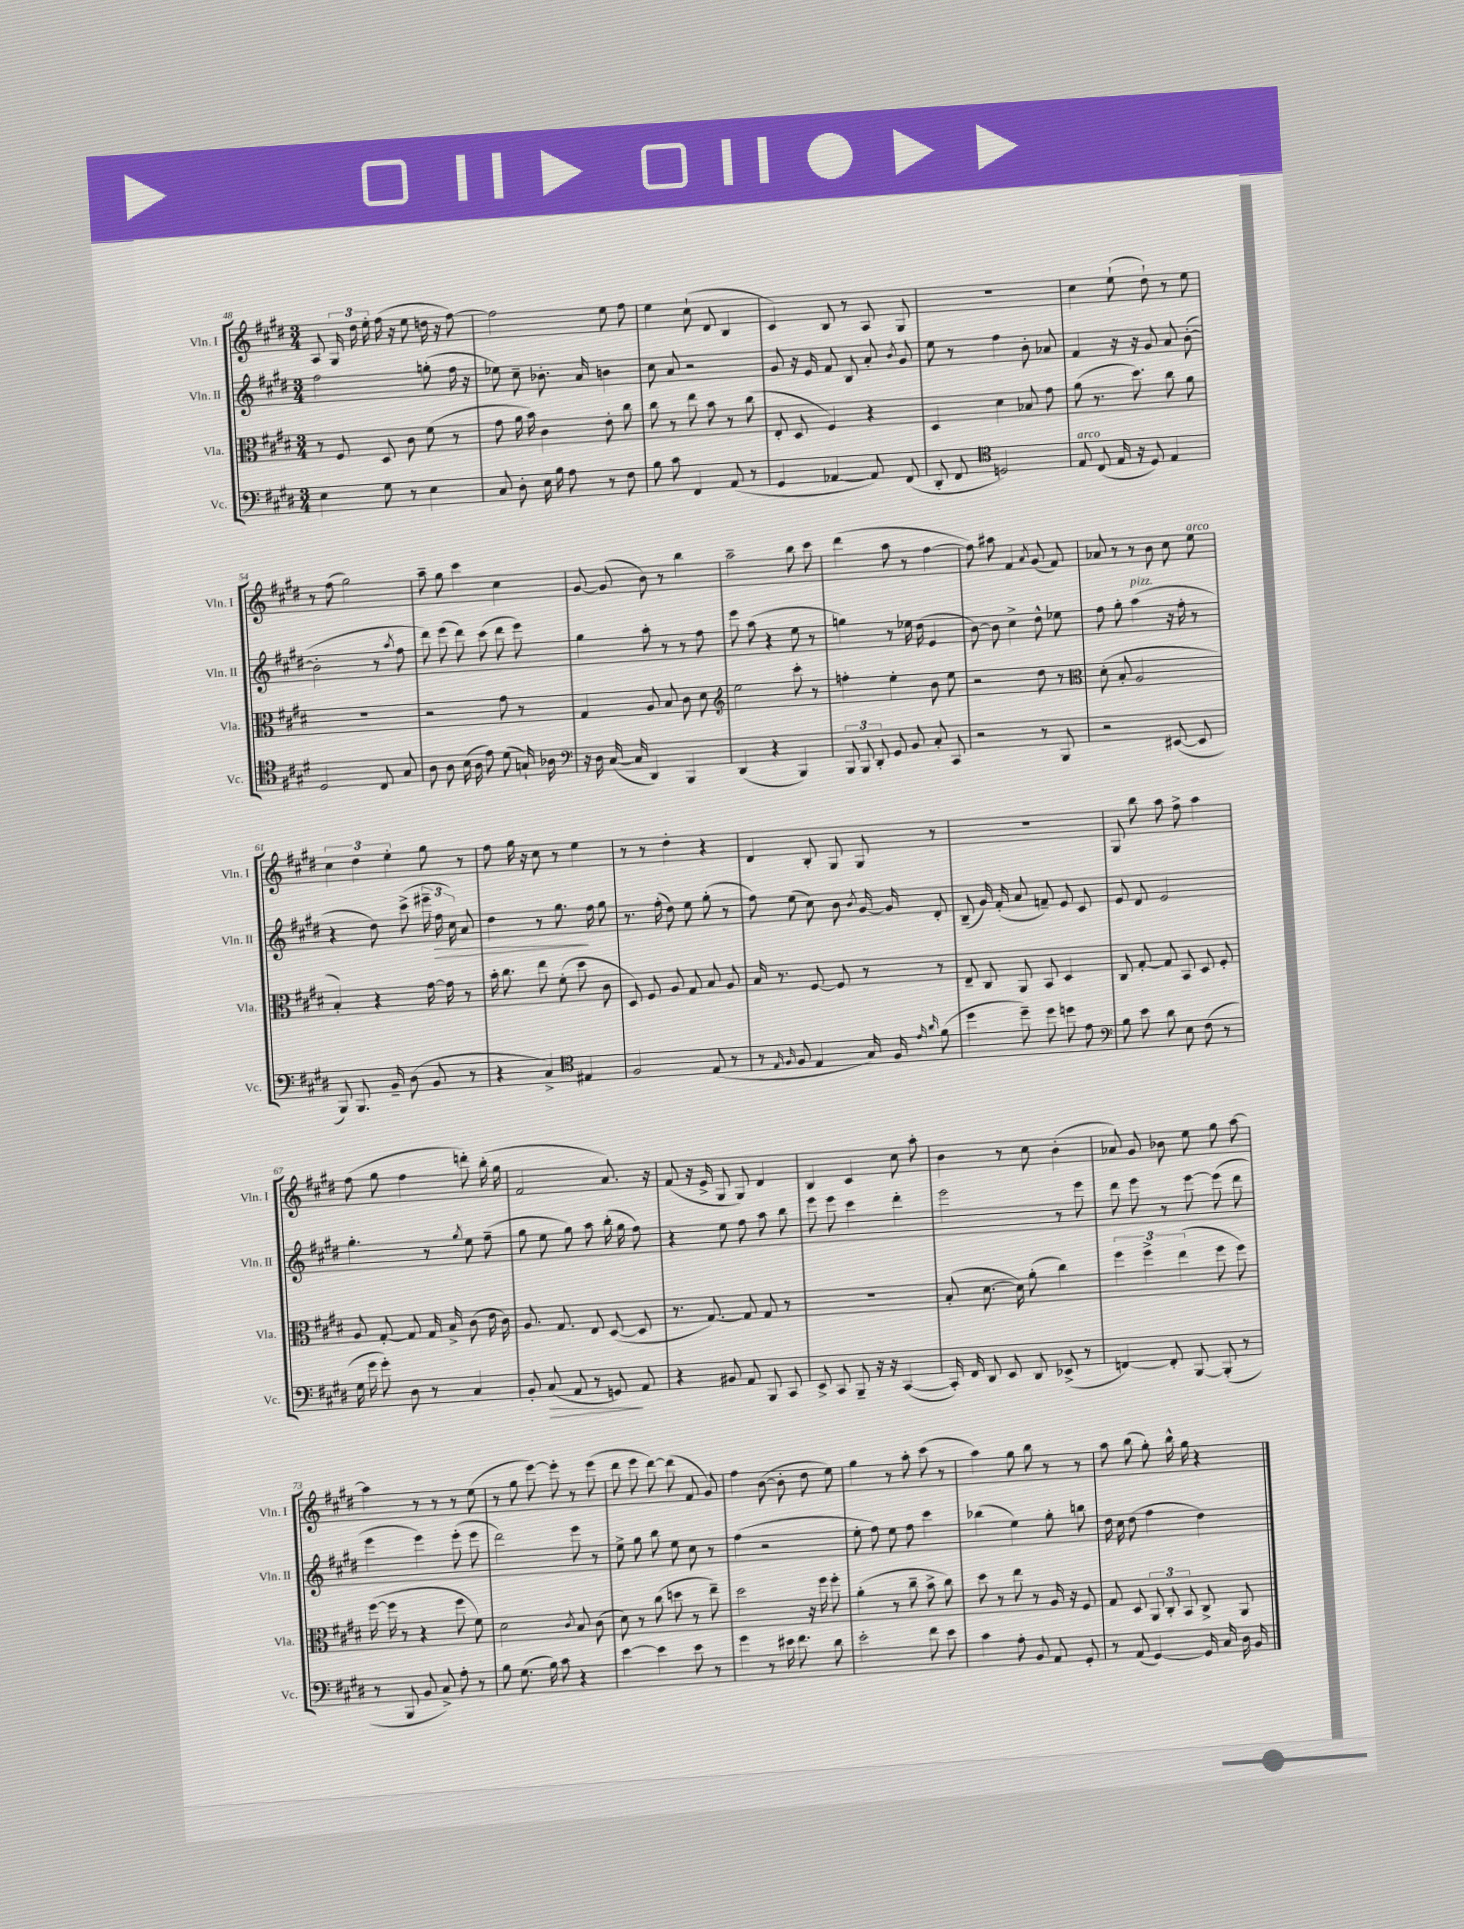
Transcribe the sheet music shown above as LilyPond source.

<<
\new StaffGroup <<
\new Staff = "s0" \with { instrumentName = "Vln. I" shortInstrumentName = "Vln. I" } {
    \clef treble \key e \major \numericTimeSignature \time 3/4
    \autoBeamOff a8 \tuplet 3/2 { gis16 dis''16 e''16-. } fis''16( r16 e''8 d''16 r16 fis''8~) |
    fis''2 e''8 fis''8 |
    e''4 cis''8-!( dis'8 b4 |
    cis'4) b8 r8 a8 gis8 |
    R2. |
    cis''4 e''8-!( dis''8-!) r8 e''8 |
    r8 fis''8( gis''2) |
    a''8-- gis''8 cis'''4 cis''4 |
    gis'8~ gis'8( b'8) r8 b''4 |
    a''2-- b''8 cis'''8 |
    dis'''4( a''8 r8 fis''4~ |
    fis''8) ais''8 fis'4 \acciaccatura { a'8 } gis'8( fis'8) |
    aes'8 r8 r8 b'8 cis''8 e''8^\markup { \italic "arco" } |
    \tuplet 3/2 { cis''4 dis''4 e''4-. } gis''8 r8 |
    fis''8 gis''16 r16 cis''8 r8 e''4 |
    r8 r8 dis''4-. r4 |
    dis'4 b8-. gis8 gis8 r8 |
    R2. |
    gis8 b''8 a''8 fis''8-> a''4 |
    fis''8( gis''8 fis''4 d'''8-.) b''16-.( gis''16 |
    fis'2 a'8.) r16 |
    fis'8( r16 e'16-> gis8 gis8) dis'4 |
    b4 cis'4 cis''8 a''8-. |
    b'4 r8 cis''8 b'4-.( |
    aes'8) gis'8 bes'8 e''8 gis''8 a''8~ |
    a''4 r8 r8 r8 e''8( |
    r8 gis''8 e'''8~) e'''8-. r8 e'''8( |
    dis'''8 e'''8 dis'''8~) dis'''8( fis'8 gis'8) |
    fis''4 b'8~( b'8-. dis''8 e''8) |
    gis''4 r8 a''8-. cis'''8( r8 |
    a''4) gis''8 b''8 r8 r8 |
    a''8 b''8( gis''8-.) b''16-^ gis''16 r4 \bar "|." |
}
\new Staff = "s1" \with { instrumentName = "Vln. II" shortInstrumentName = "Vln. II" } {
    \clef treble \key e \major \numericTimeSignature \time 3/4
    \autoBeamOff fis''2 g''8-.( fis''16 r16 |
    ees''8) cis''8-- bes'8.-. a'16 b'4 |
    cis''8 a'8 r2 |
    gis'8 r16 e'16 fis'8 b8 a'8-. \acciaccatura { b'8 } gis'8 |
    e''8 r8 fis''4 b'8-. aes'8 |
    fis'4 r16 r16 gis'8 a'8 b'8~-.( |
    b'2-. r8 \acciaccatura { a''8 } fis''8 |
    dis'''8) e'''8( dis'''8) cis'''8( dis'''8 e'''8) |
    gis''4 a''8-. r8 r8 fis''8 |
    e'''8 a''8( r4 e''8 r8 |
    g''4) r8 ees''16 dis''16( e'4 |
    b'8~) b'8 cis''4-> dis''8-^ ees''8 |
    fis''8 gis''8-. a''4^\markup { \italic "pizz." }( r16 fis''16-. r8 |
    r4 dis''8) cis'''8->( \tuplet 3/2 { eis'''16-- fis''16\> cis''16) } a'8 |
    dis''4 r8 gis''8.\! fis''16 gis''8 |
    r8. fis''16-.( dis''8) e''8 gis''8-.( r8 |
    fis''8) e''8( cis''8) b'8 \acciaccatura { b'8 } gis'16~ gis'16 dis'8-. |
    b8--( gis'16) fis'16-.( a'8 f'8--) e'8 cis'8 |
    e'8 dis'8 e'2 |
    gis''4.-. r8 \acciaccatura { gis''8 } e''8 fis''8--( |
    gis''8 e''8 gis''8) a''8 b''16-.( gis''16 fis''8) |
    r4 e''8 fis''8 a''8 b''8 |
    e'''8 e'''8 cis'''4 dis'''4-. |
    e'''2 r8 e'''8 |
    dis'''8 e'''8 r8 e'''8~ e'''8( dis'''8 |
    e'''4 e'''4) e'''8-.( e'''8 |
    dis'''2) e'''8 r8 |
    e''8-> gis''8 b''8 e''8 cis''8 r8 |
    fis''4( r2 |
    e''8-. fis''8) e''8 fis''8 cis'''4 |
    bes''4( e''4) gis''8-. b''8 |
    dis''16 cis''16 dis''8( fis''4 dis''4) \bar "|." |
}
\new Staff = "s2" \with { instrumentName = "Vla." shortInstrumentName = "Vla." } {
    \clef alto \key e \major \numericTimeSignature \time 3/4
    \autoBeamOff r8 fis8 dis8 cis'8 fis'8( r8 |
    gis'8 a'16 b'16) cis'4 e'8-. cis''8 |
    cis''8 r8 e''8 b'8 r8 cis''8( |
    e8-. dis8 fis4) r4 |
    dis4 dis'4 bes8 gis'8 |
    a'8( r8. dis''8.) cis''8 a'8 |
    R2. |
    r2 gis'8 r8 |
    gis4 a8 b8 cis'8 dis'8 |
    \clef treble e''2 cis'''8-. r8 |
    f''4-. e''4-. b'8 e''8 |
    r2 dis''8 r8 |
    \clef alto dis'8-.( b8-. a2 |
    b4-.) r4 gis'16~ gis'16 r8 |
    b'16-. cis''8. e''8 fis'8-.( dis''8 cis'8 |
    dis8) fis8 a8 gis8 b8 a8 |
    b16 r8. fis8~ fis8 r8 r8 |
    e8-- cis8 a,8 b,8 dis4 |
    cis8 gis8~-. gis8 b,8 dis8 fis8-. |
    a8 gis8~-. gis8 gis16 b16-> cis'8( e'16 cis'16) |
    a8. gis8. e8 dis8~( dis8 |
    r8. gis8.~) gis8 gis8 r8 |
    R2. |
    b8-.( dis'8.~ dis'16) a'8-.( cis''4) |
    \tuplet 3/2 { fis''4 fis''4-> e''4( } fis''8 fis''8) |
    fis''16~( fis''16 r8 r4 fis''8 fis'8) |
    dis'2 \acciaccatura { cis'8 } b8 cis'8( |
    dis'8) r8 cis''8( d''8 r8 e''8--) |
    dis''2 r16 fis''16 fis''8-. |
    a'4-.( r8 cis''8-- b'8-> cis''8) |
    dis''8 r8 e''8 r8 a16 r16 fis8 |
    gis8 dis8 \tuplet 3/2 { a,8 cis8-. b,8 } cis8-> a,8 \bar "|." |
}
\new Staff = "s3" \with { instrumentName = "Vc." shortInstrumentName = "Vc." } {
    \clef bass \key e \major \numericTimeSignature \time 3/4
    \autoBeamOff e4 gis8 r8 e4 |
    cis8 dis8-. e16 b16 a8 r8 fis8 |
    b8 cis'8 fis,4 a,8( r8 |
    gis,4 aes,4~ aes,8) fis,8( |
    dis,8-. fis,8 \clef tenor d2) |
    e8^\markup { \italic "arco" } cis8( e16 r16 dis8) e4 |
    dis2 cis8 gis8 |
    a8 a8 b16( a16 e'8) dis'8( g16-!) aes16 |
    \clef bass r16 dis16 cis16~( cis16 dis,4) b,,4 |
    dis,4( r4 b,,4) |
    \tuplet 3/2 { b,,8 b,,8 dis,8-. } gis,8 b,8 cis8-. cis,8 |
    r2 r8 b,,8 |
    r2 eis,8~( eis,8 |
    b,,8) b,,8. b,16-- dis8( b,8 r8 |
    r4 cis4->) \clef tenor eis4 |
    fis2 e8( r8 |
    r8 \grace { e16 fis16 } fis8 e4 gis16) fis16 \grace { e'16 a'16 } fis'8( |
    dis''4 dis''8--) dis''8 d''8 e'8 |
    \clef bass b8 e'8 dis'8 e8 fis8( r8 |
    gis16 gis'16 gis'8-.) dis8 r8 cis4 |
    b,8-. cis8\>( a,8 r8 g,8\!) a,8 |
    r4 bis,8 a,8 b,,8 cis,8 |
    e,8-> cis,8 b,,8-- r16 r16 cis,4~( |
    cis,16-.) fis,16 dis,8 e,8 dis,8 ees,8->( r8 |
    f,4~) f,8-. b,,8~ b,,8-.( r8 |
    r8 b,,8 b,8 cis8->) a8-. r8 |
    b8 gis8.( b16) cis'8 r4 |
    e'4~ e'4 e'8 r8 |
    gis'4 r8 eis'16 fis'8. dis'8 |
    e'2-. fis'8 e'8 |
    cis'4 a8-. b,8 a,8 gis,8-. |
    r8 a,8( gis,4~) gis,16 cis16 dis16 b,16 \bar "|." |
}
>>
>>
\layout { \context { \Score currentBarNumber = #48 } }
